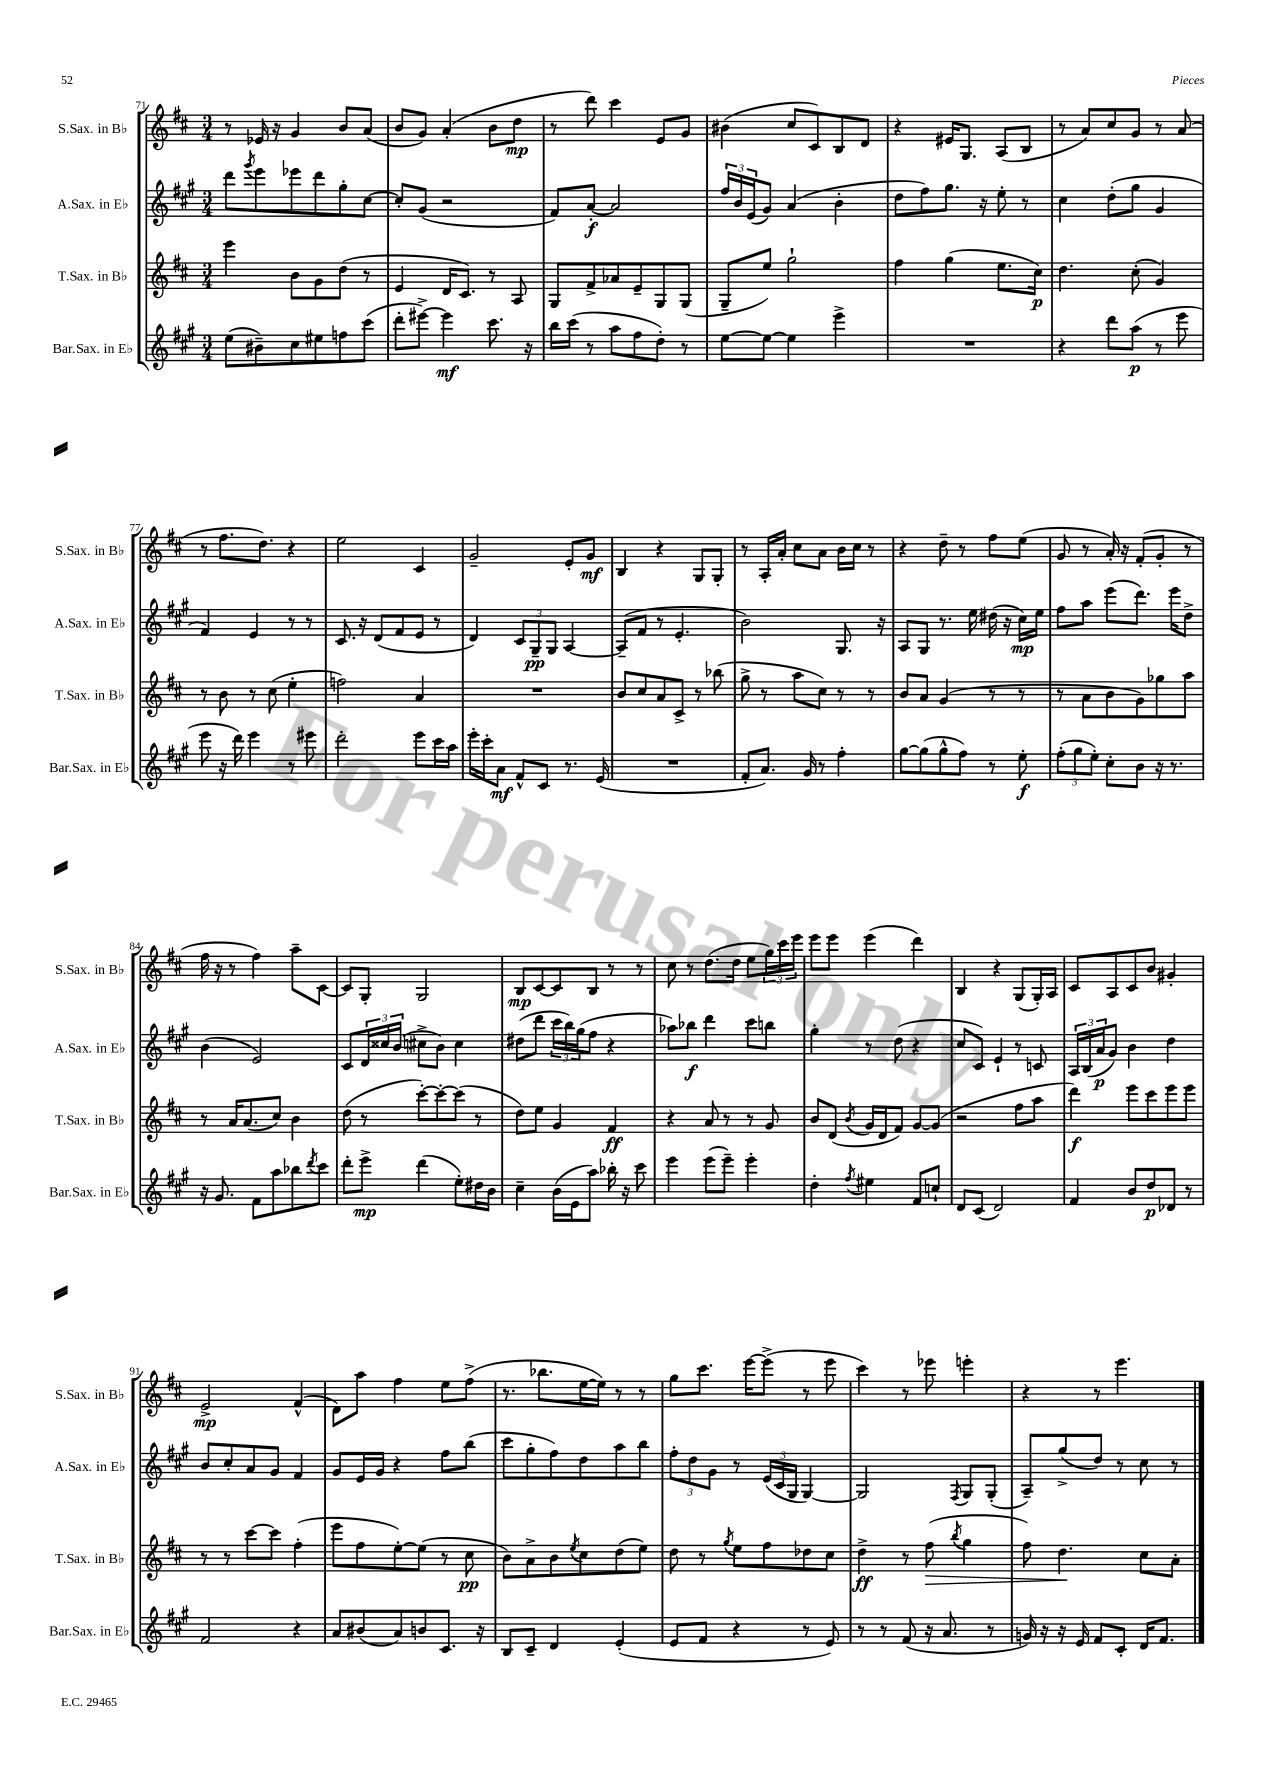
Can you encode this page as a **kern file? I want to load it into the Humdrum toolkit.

**kern	**kern	**kern	**kern
*staff4	*staff3	*staff2	*staff1
*clefG2	*clefG2	*clefG2	*clefG2
*k[f#c#g#]	*k[f#c#]	*k[f#c#g#]	*k[f#c#]
*M3/4	*M3/4	*M3/4	*M3/4
(8ee	4eee	8ddd	8r
.	.	8qggg#	.
8b#~)	.	8eee	16e-
.	.	.	16r
8cc#	8b	8eee-	4g
8ee#	8g	8ddd	.
8ff	(8dd	8gg#'	8b
(8ccc#	8r	[8cc#	(8a
=	=	=	=
8ddd'	4e	8cc#']	8b
[8eee#^)	.	(8g#	8g)
4eee#]	16d	2r	(4a'
.	8.c#)	.	.
8.ccc#	8r	.	8b
.	8A	.	8dd
16r	.	.	.
=	=	=	=
16bb	8G	8f#)	8r
(16ccc#	.	.	.
8r	8f#^	[8a'	8ddd)
8aa	8a-	2a]	4ccc#
8ff#	8e~	.	.
8dd')	8G	.	8e
8r	(8G	.	8g
=	=	=	=
[8ee	8G~	24ff#	(4b#
.	.	24b	.
.	.	(24e	.
8ee_	8ee)	8g#)	.
4ee]	2gg`	(4a	8cc#
.	.	.	8c#)
4eee^	.	4b'	8B
.	.	.	8d
=	=	=	=
2.r	4ff#	8dd	4r
.	.	8ff#)	.
.	(4gg	8.gg#	16e#
.	.	.	8.G
.	.	16r	.
.	8.ee	8ee'	(8A
.	.	8r	8B
.	16cc#)	.	.
=	=	=	=
4r	4.dd	4cc#	8r
.	.	.	8a)
8ddd	.	(8dd'	8cc#
(8aa	(8cc#'	8gg#	8g
8r	4g)	4g#	8r
8eee	.	.	(8a
=	=	=	=
8eee	8r	4f#)	8r
16r	8b	.	8.ff#
16ddd)	.	.	.
4eee	8r	4e	.
.	.	.	8.dd)
.	(8cc#	.	.
8r	4ee'	8r	4r
8eee#	.	8r	.
=	=	=	=
2ddd'	2ff)	8.c#	2ee
.	.	16r	.
.	.	(8d	.
.	.	8f#	.
8eee	4a	8e	4c#
16ccc#	.	8r	.
16aa	.	.	.
=	=	=	=
16eee'	2.r	4d)	2g~
16ccc#'	.	.	.
8a	.	.	.
8f#^^	.	12c#	.
.	.	12G#~	.
8c#	.	.	.
.	.	12G#	.
8.r	.	[4A	8e'
.	.	.	8g
(16e	.	.	.
=	=	=	=
2.r	8b	(8A~]	4B
.	8cc#	8f#	.
.	8a	8r	4r
.	8c#^	4.e'	.
.	8r	.	8G
.	(8bb-	.	8G'
=	=	=	=
8f#'	8gg^	2b)	8r
8.a)	8r	.	16A'
.	.	.	16a'
.	8aa	.	8cc#
16g#	.	.	.
8r	8cc#)	.	8a
4ff#'	8r	8.G#	16b
.	.	.	16cc#
.	8r	.	8r
.	.	16r	.
=	=	=	=
[8gg#	8b	8A	4r
(8gg#]	8a	8G#	.
8gg#^^	(4g	8.r	8dd~
8ff#)	.	.	8r
.	.	16ee	.
8r	8r	(16dd#	8ff#
.	.	16r	.
8ee'	8r	16cc#)	(8ee
.	.	16ee	.
=	=	=	=
(12ff#'	8r	8ff#	8g
12gg#	.	.	.
.	8a	8aa	8r
12ee')	.	.	.
8cc#'	8b	(8eee	16a')
.	.	.	16r
8b	8g)	8.ddd)	(8f#'
16r	8gg-	.	8g'
8.r	.	16eee	.
.	8aa	8dd^	8r
=	=	=	=
16r	8r	(4b	16ff#
8.g#	.	.	16r
.	16a	.	8r
.	(8.a	.	.
8f#	.	2e)	4ff#)
8aa	8cc#)	.	.
8bb-	4b	.	8aa~
8qddd	.	.	.
8ccc#	.	.	[8c#
=	=	=	=
8ddd'	(8dd	8c#	8c#]
8eee^	8r	24d	8G'
.	.	24cc##	.
.	.	(24b	.
(4ddd	[8ccc#')	8cc#^	2G
.	8ccc#'_	8b)	.
8ee')	(8ccc#]	4cc#	.
16dd#	8r	.	.
16b	.	.	.
=	=	=	=
4cc#~	8dd)	(8dd#	8B
.	8ee	8ddd	[8c#
(16b	4g	24ccc#	8c#]
.	.	24bb)	.
16e	.	.	.
.	.	(24gg#	.
8aa)	.	8ff#	8B
16bb-'	4f#	4r	8r
16r	.	.	.
8ccc#	.	.	8r
=	=	=	=
4eee	4r	8aa-)	8cc#
.	.	8bb-	8r
(8eee	8a	4ddd	(8.dd
8eee~)	8r	.	.
.	.	.	16dd
4eee'	8r	8ccc#	8ee
.	8g	8bb	24gg)
.	.	.	24ccc#
.	.	.	24eee
=	=	=	=
4dd'	8b	4gg#'	8eee
.	(8d	.	8eee
8qff#	8qb	.	.
4ee#	16g	8r	(4eee
.	16d	.	.
.	8f#)	(8dd	.
8f#	[8g	4r	4ddd)
8cc`	(8g]	.	.
=	=	=	=
8d	2r	8cc#	4B
(8c#	.	8c#)	.
2d)	.	4e`	4r
.	8ff#	8r	(8G
.	8aa	8c	16G')
.	.	.	16A
=	=	=	=
4f#	4ddd)	24A	8c#
.	.	(24B	.
.	.	24a	.
.	.	8g#)	8A
8b	8eee	4b	8c#
8dd	8ccc#	.	8b
8d-	8eee	4dd	4g#'
8r	8eee	.	.
=	=	=	=
2f#	8r	8b	2e^
.	8r	8cc#'	.
.	[8ccc#	8a	.
.	8ccc#]	8g#	.
4r	(4ff#'	4f#	(4f#^^
=	=	=	=
8a	8eee	8g#	8d)
(8b#	8ff#	16e	8aa
.	.	16g#	.
8a)	[8ee')	4r	4ff#
8b	(8ee]	.	.
8.c#	8r	8ff#	8ee
.	8cc#	(8bb	(8ff#^
16r	.	.	.
=	=	=	=
8B	8b)	8ccc#	8.r
8c#~	8a^	8gg#'	.
.	.	.	8.bb-
4d	8b	8ff#)	.
.	8qee	.	.
.	8cc#	8dd	[16ee
.	.	.	16ee])
(4e'	(8dd	8aa	8r
.	8ee)	8bb	8r
=	=	=	=
8e	8dd	12ff#'	8gg
.	.	12dd	.
8f#	8r	.	8.ccc#
.	.	12g#	.
.	8qgg	.	.
4r	8ee	8r	.
.	.	.	[16eee
.	8ff#	(24e	(8eee^]
.	.	24c#	.
.	.	24G#	.
8r	8dd-	[4G#)	8r
8e)	8cc#	.	8eee
=	=	=	=
8r	4dd^	2G#]	4ccc#)
8r	.	.	.
(8f#	8r	.	8r
16r	(8ff#	.	8eee-
8.a	.	.	.
.	8qbb	8qF#	.
.	4gg	8G#	4eee'
8r	.	(8G#'	.
=	=	=	=
16g)	8ff#)	8A~)	4r
16r	.	.	.
16r	4.dd	(8gg#^	.
16e	.	.	.
8f#	.	8dd)	8r
8c#'	.	8r	4.eee
16d	8cc#	8cc#	.
8.f#	.	.	.
.	8a'	8r	.
==	==	==	==
*-	*-	*-	*-
